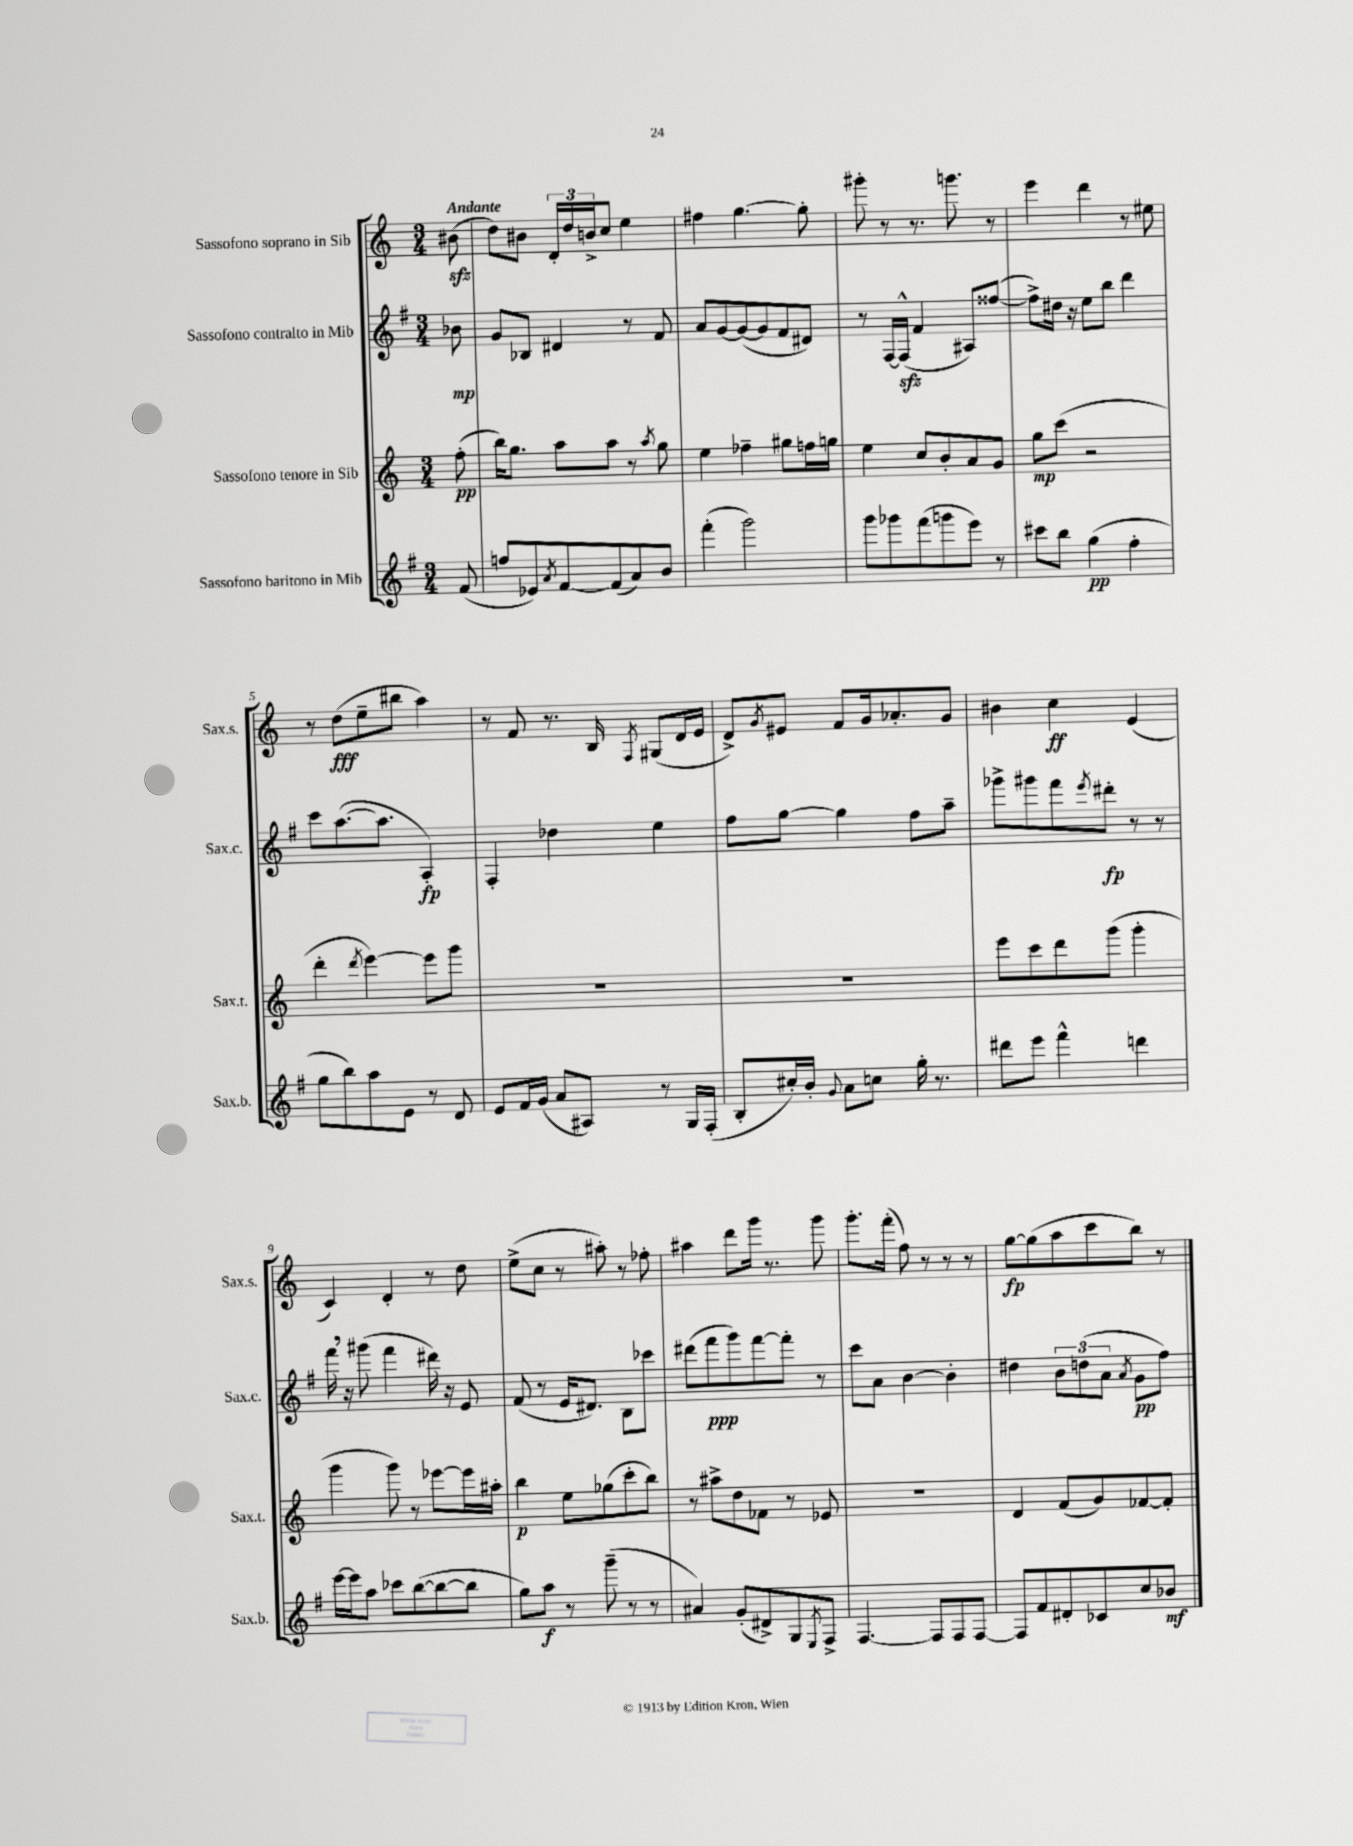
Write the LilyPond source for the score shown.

<<
\new StaffGroup <<
\new Staff = "s0" \with { instrumentName = "Sassofono soprano in Sib" shortInstrumentName = "Sax.s." } {
    \clef treble \key c \major \numericTimeSignature \time 3/4 \partial 8 \tempo "Andante"
    bis'8\sfz( |
    d''8) bis'8 \tuplet 3/2 { d'16-. d''16 b'16-> } c''8 e''4 |
    fis''4 g''4.~ g''8-. |
    gis'''8-. r8 r8. g'''8. r8 |
    e'''4 d'''4 r8 eis''8 |
    r8 d''8\fff( e''8-- bis''8 a''4) |
    r8 f'8 r8. b16 \acciaccatura { f8 } gis8( d'16 e'16 |
    d'8->) \acciaccatura { g'8 } eis'8 f'8 g'16 aes'8.-. g'8 |
    bis'4 c''4\ff e'4( |
    c'4) d'4-. r8 d''8 |
    e''8->( c''8 r8 ais''8-.) r8 fes''8-. |
    ais''4 d'''8 g'''16 r8. g'''8 |
    g'''8.-. f'''16-.( f''8) r8 r8 r8 |
    g''8~\fp g''8( a''8 c'''8 b''8) r8 \bar "|." |
}
\new Staff = "s1" \with { instrumentName = "Sassofono contralto in Mib" shortInstrumentName = "Sax.c." } {
    \clef treble \key g \major \numericTimeSignature \time 3/4 \partial 8
    bes'8\mp |
    g'8 bes8 dis'4 r8 fis'8 |
    a'8 g'8~ g'8~( g'8 fis'8 dis'8) |
    r8 fis16~ fis16-^\sfz( fis'4 ais8) fisis''8~( |
    fisis''8->) dis''16 r16 e''8 b''8 d'''4 |
    c'''8 a''8.~( a''8. a4-.\fp) |
    fis4-. des''4 e''4 |
    fis''8 g''8~ g''4 fis''8 a''8-- |
    ges'''8-> gis'''8 fis'''8 \acciaccatura { e'''8 } dis'''8-.\fp r8 r8 |
    fis'''16 \breathe r16 gis'''8( fis'''4 dis'''16) r16 e'8 |
    fis'8( r8 e'16 dis'8.) b8 ces'''8 |
    dis'''8( fis'''8\ppp g'''8) fis'''8~ fis'''8-. r8 |
    c'''8 a'8 b'4~ b'4-. |
    dis''4 \tuplet 3/2 { b'8 d''8( a'8 } \acciaccatura { a'8 } g'8\pp fis''8) \bar "|." |
}
\new Staff = "s2" \with { instrumentName = "Sassofono tenore in Sib" shortInstrumentName = "Sax.t." } {
    \clef treble \key c \major \numericTimeSignature \time 3/4 \partial 8
    f''8-.\pp( |
    b''16) g''8. a''8 a''8 r8 \acciaccatura { a''8 } g''8 |
    e''4 fes''4-- gis''8 f''16 g''16 |
    e''4 c''8 b'8-. a'8 g'8 |
    g''8\mp c'''8( r2 |
    d'''4-. \acciaccatura { d'''8 } e'''4~) e'''8 g'''8 |
    R2. |
    R2. |
    e'''8 c'''8 d'''8 g'''8( g'''4-. |
    g'''4 g'''8) r8 ees'''8~ ees'''16 ais''16-. |
    b''4\p e''8 ges''8( c'''8-. b''8) |
    r8 ais''8-> d''8 fes'8 r8 ees'8 |
    R2. |
    d'4 f'8( g'8) fes'8~ fes'8-. \bar "|." |
}
\new Staff = "s3" \with { instrumentName = "Sassofono baritono in Mib" shortInstrumentName = "Sax.b." } {
    \clef treble \key g \major \numericTimeSignature \time 3/4 \partial 8
    fis'8( |
    f''8 ees'8) \acciaccatura { a'8 } fis'8~ fis'8( a'8) b'8 |
    fis'''4-.( g'''2) |
    g'''8 ges'''8 fis'''8( g'''8 e'''8) r8 |
    cis'''8 b''8 g''4\pp( fis''4-. |
    g''8 b''8) a''8 e'8 r8 d'8 |
    e'8 fis'16 g'16( a'8 ais8) r8 g16 fis16-.( |
    b8-. cis''16-.) b'16-. \appoggiatura { g'8 } a'8 c''8 g''16-. r8. |
    dis'''8 e'''8 fis'''4-^ d'''4 |
    e'''16~ e'''16 a''8 ces'''8 b''8~( b''8~ b''8 |
    g''8) a''8\f r8 g'''8--( r8 r8 |
    ais'4) g'8-.( dis'8->) g8 \acciaccatura { e8 } fis8-> |
    fis4.~ fis8 fis8 fis8~ |
    fis8 fis'8 dis'8-. ces'8 c''8 bes'8\mf \bar "|." |
}
>>
>>
